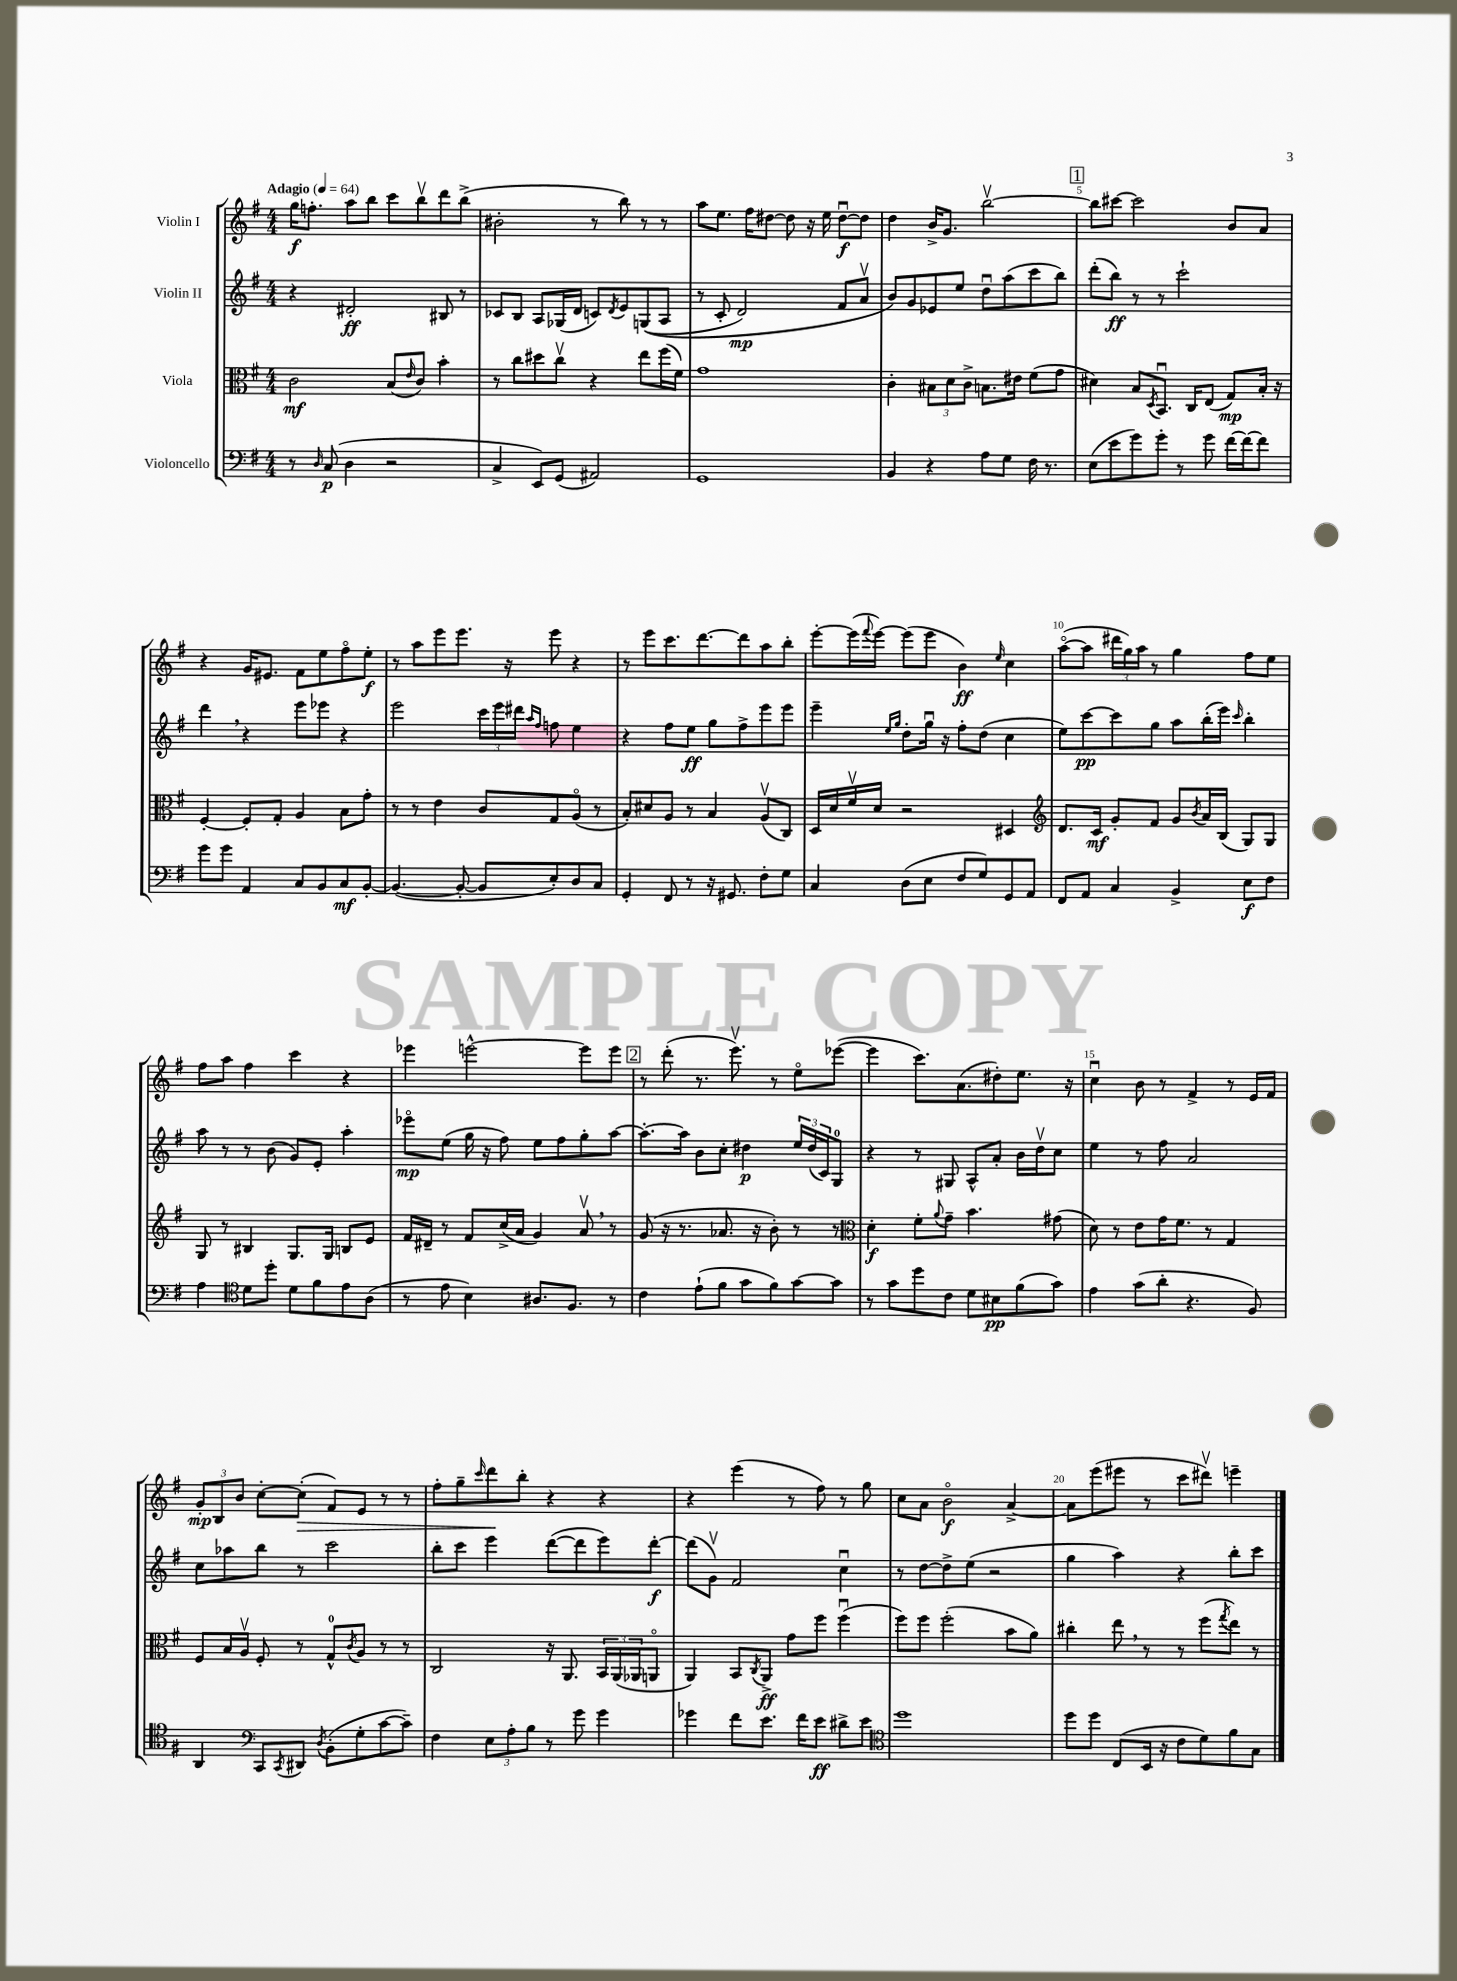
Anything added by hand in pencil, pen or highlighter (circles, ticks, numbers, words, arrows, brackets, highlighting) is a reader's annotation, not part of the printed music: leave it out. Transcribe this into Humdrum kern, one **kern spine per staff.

**kern	**kern	**kern	**kern
*staff4	*staff3	*staff2	*staff1
*clefF4	*clefC3	*clefG2	*clefG2
*k[f#]	*k[f#]	*k[f#]	*k[f#]
*M4/4	*M4/4	*M4/4	*M4/4
*MM64	*MM64	*MM64	*MM64
8r	2c	4r	16gg
.	.	.	8.ff'
16qqD	.	.	.
(8C	.	.	.
4D	.	2d#'	8aa
.	.	.	8bb
2r	(8B	.	8ccc
.	16qqe	.	.
.	8c)	.	8bbv
.	4b'	8B#	8ddd
.	.	8r	(8bb^
=	=	=	=
4C^	8r	8c-	2b#'
.	8cc	8B	.
8EE)	8dd#	8A	.
(8GG	8ccv	(16G-	.
.	.	16d	.
2AA#)	4r	8c)	8r
.	.	8qd	.
.	.	8e	8bb)
.	8ee	&((8G	8r
.	(16ff#	8A	8r
.	16f#)	.	.
=	=	=	=
1GG	1g	8r	8aa
.	.	8c'	8.ee
.	.	2d)	.
.	.	.	16ff#
.	.	.	[8dd#
.	.	.	8dd#]
.	.	.	16r
.	.	.	16ee
.	.	8f#	[8dd#u
.	.	8av	8dd#]
=	=	=	=
4BB	4c'	8b&)	4dd
.	.	8g	.
4r	12B#	8e-	16b^
.	.	.	8.g
.	12d	.	.
.	.	8ee	.
.	12c^	.	.
8A	8.B	8ddu	[2bbv
8G	.	(8aa	.
.	16e#	.	.
16F#	(8f#	8ccc	.
8.r	.	.	.
.	8g	8bb)	.
=	=	=	=
(8E	4d#)	(8ddd'	8bb]
8e	.	8bb)	[8ccc#
8g)	8B	8r	2ccc#]
.	8qD	.	.
8g'	8.BBu	8r	.
8r	.	2ccc`	.
.	16C	.	.
8g	(8E	.	.
[16f#	8G)	.	8b
16f#_	.	.	.
8f#]	16B'	.	8a
.	16r	.	.
=	=	=	=
8g	[4F#'	4ddd	4r
8g	.	.	.
4AA	8F#']	4r	16g
.	.	.	8.e#
.	8G'	.	.
8C	4A	8eee	8f#
8BB	.	8eee-	8ee
8C	8B	4r	8ff#o
[8BB'	8g'	.	8ee'
=	=	=	=
(4.BB_	8r	2eee	8r
.	8r	.	8aa
.	4e	.	8eee
8BB'_	.	.	8.eee
8BB]	8c	24ccc	.
.	.	24eee	.
.	.	.	16r
.	.	24ddd#	.
.	.	16qqaa	.
.	.	16qqff#	.
8E')	8G	8ff	8eee
8D	(8Ao	4ee	4r
8C	8r	.	.
=	=	=	=
4GG'	8B')	4r	8r
.	8d#	.	8eee
8FF#	8A	8ff#	8.ccc
8r	8r	8ee	.
.	.	.	[8.ddd
16r	4B	8gg	.
8.GG#	.	.	.
.	.	8ff#^	8ddd]
8F#'	(8Av	8eee	8aa
8G	8C)	8eee	8bb'
=	=	=	=
4C	16D	4eee~	[8eee'
.	16d	.	.
.	16f#v	.	(16eee]
.	.	.	8qqfff#
.	16d	.	[16eee)
.	.	16qqee	.
.	.	16qqgg	.
(8D	2r	8dd'	(8eee]
8E	.	16ggu	8eee
.	.	16r	.
8F#	.	8ff#'	4b)
8G)	.	(8dd	.
.	.	.	16qqee
8GG	4D#	4cc	4cc
8AA	.	.	.
=	=	=	=
*	*clefG2	*	*
8FF#	8.d	8ee)	([8aao
8AA	.	[8ccc	8aa]
.	16c	.	.
4C	8g'	8ccc]	24ddd#
.	.	.	24gg)
.	.	.	24aa
.	8f#	8gg	8r
4BB^	8g	8aa	4gg
.	8qb	.	.
.	16a	(16bb'	.
.	(16B	16eee)	.
.	.	16qqccc	.
8E	8G)	4bb'	8ff#
8F#	8G	.	8ee
=	=	=	=
4A	8G	8aa	8ff#
.	8r	8r	8aa
*clefC4	*	*	*
8d	4B#	8r	4ff#
8dd'	.	(8b	.
8d	8.G	8g)	4ccc
8f#	.	8e'	.
.	16G	.	.
8e	8B	4aa'	4r
(8A	8e	.	.
=	=	=	=
8r	16f#	8eee-o	4eee-
.	16d#~	.	.
8e	8r	(8ee	.
4B)	8f#	16gg	[2eee^^
.	.	16r	.
.	(16cc^	8ff#)	.
.	16a	.	.
8.A#	4g)	8ee	.
.	.	8ff#	.
8.F#	.	.	.
.	8av	8gg'	8eee]
8r	8r	[8aa	8eee
=	=	=	=
4c	(8g	8.aa'_	8r
.	16r	.	(8ddd'
.	8.r	16aa]	.
(8e`	.	8b	8.r
8f#	8.a-	8cc'	.
.	.	.	8.eeev)
8g	.	4dd#	.
.	16r	.	.
8f#)	8b')	.	8r
[8g	8r	24ee	8eeo
.	.	(24dd#	.
.	.	24c)	.
8g]	8r	8G	([8eee-
=	=	=	=
*	*clefC3	*	*
8r	4d'	4r	4eee-]
8g	.	.	.
8dd	8f#'	8r	8.ccc)
.	8qqa	.	.
8c	8g~	8G#	.
.	.	.	(8.a
8d	4.b	8A^^	.
8B#	.	8a'	8dd#')
(8f#	.	16b	8.ee
.	.	16ddv	.
8g)	(8g#	8cc	.
.	.	.	16r
=	=	=	=
4e	8d)	4ee	4ccu
.	8r	.	.
(8g	8e	8r	8b
8a'	16g	8ff#	8r
.	8.f#	.	.
4.r	.	2a	4f#^
.	8r	.	.
.	4G	.	8r
8F#)	.	.	16e
.	.	.	16f#
=	=	=	=
4AA	8F#	8cc	12g'
.	.	.	12B
.	16B	8aa-	.
.	.	.	12b
.	16Av	.	.
*clefF4	*	*	*
8CC	8F#'	8bb	[8cc'
8qCC	.	.	.
8DD#	8r	8r	(8cc']
8qD	.	.	.
(8BB'	8G^^	2ccc	8f#)
.	8qc	.	.
8G'	8A	.	8e
[8c	8r	.	8r
8c~])	8r	.	8r
=	=	=	=
4F#	2C	8bb'	8ff#'
.	.	8ccc	8gg~
.	.	.	16qqccc
12E	.	4eee	8ddd
12A'	.	.	.
.	.	.	8bb'
12B	.	.	.
8r	16r	([8ddd	4r
.	8.AA	.	.
8g	.	8ddd]	.
4g	24BB	8eee)	4r
.	(24AA	.	.
.	24AA-	.	.
.	8AAo	[8ddd'	.
=	=	=	=
4g-	4AA)	(8ddd]	4r
.	.	8gv)	.
8f#	8BB	2f#	(4eee
.	8qC	.	.
8.e	8AA^	.	.
.	8g	.	8r
16f#	.	.	.
8e	8ff#	.	8ff#)
8d#^	(4ff#u	4ccu	8r
8e	.	.	8gg
=	=	=	=
*clefC4	*	*	*
1dd	8ff#)	8r	8cc
.	8ff#	[8dd	8a
.	(2ff#'	8dd^]	2bo
.	.	(8ee	.
.	.	2r	.
.	8b	.	[4a^
.	8a)	.	.
=	=	=	=
8dd	4cc#'	4gg	8a]
8dd	.	.	(8eee
(8C	8ee	4aa)	8eee#
16BB	8r	.	8r
16r	.	.	.
8c	8r	4r	8ccc
8d)	(8ff#	.	8ddd#v)
.	8qgg	.	.
8f#	8ee)	8bb'	4eee~
8G	8r	8ccc	.
==	==	==	==
*-	*-	*-	*-
